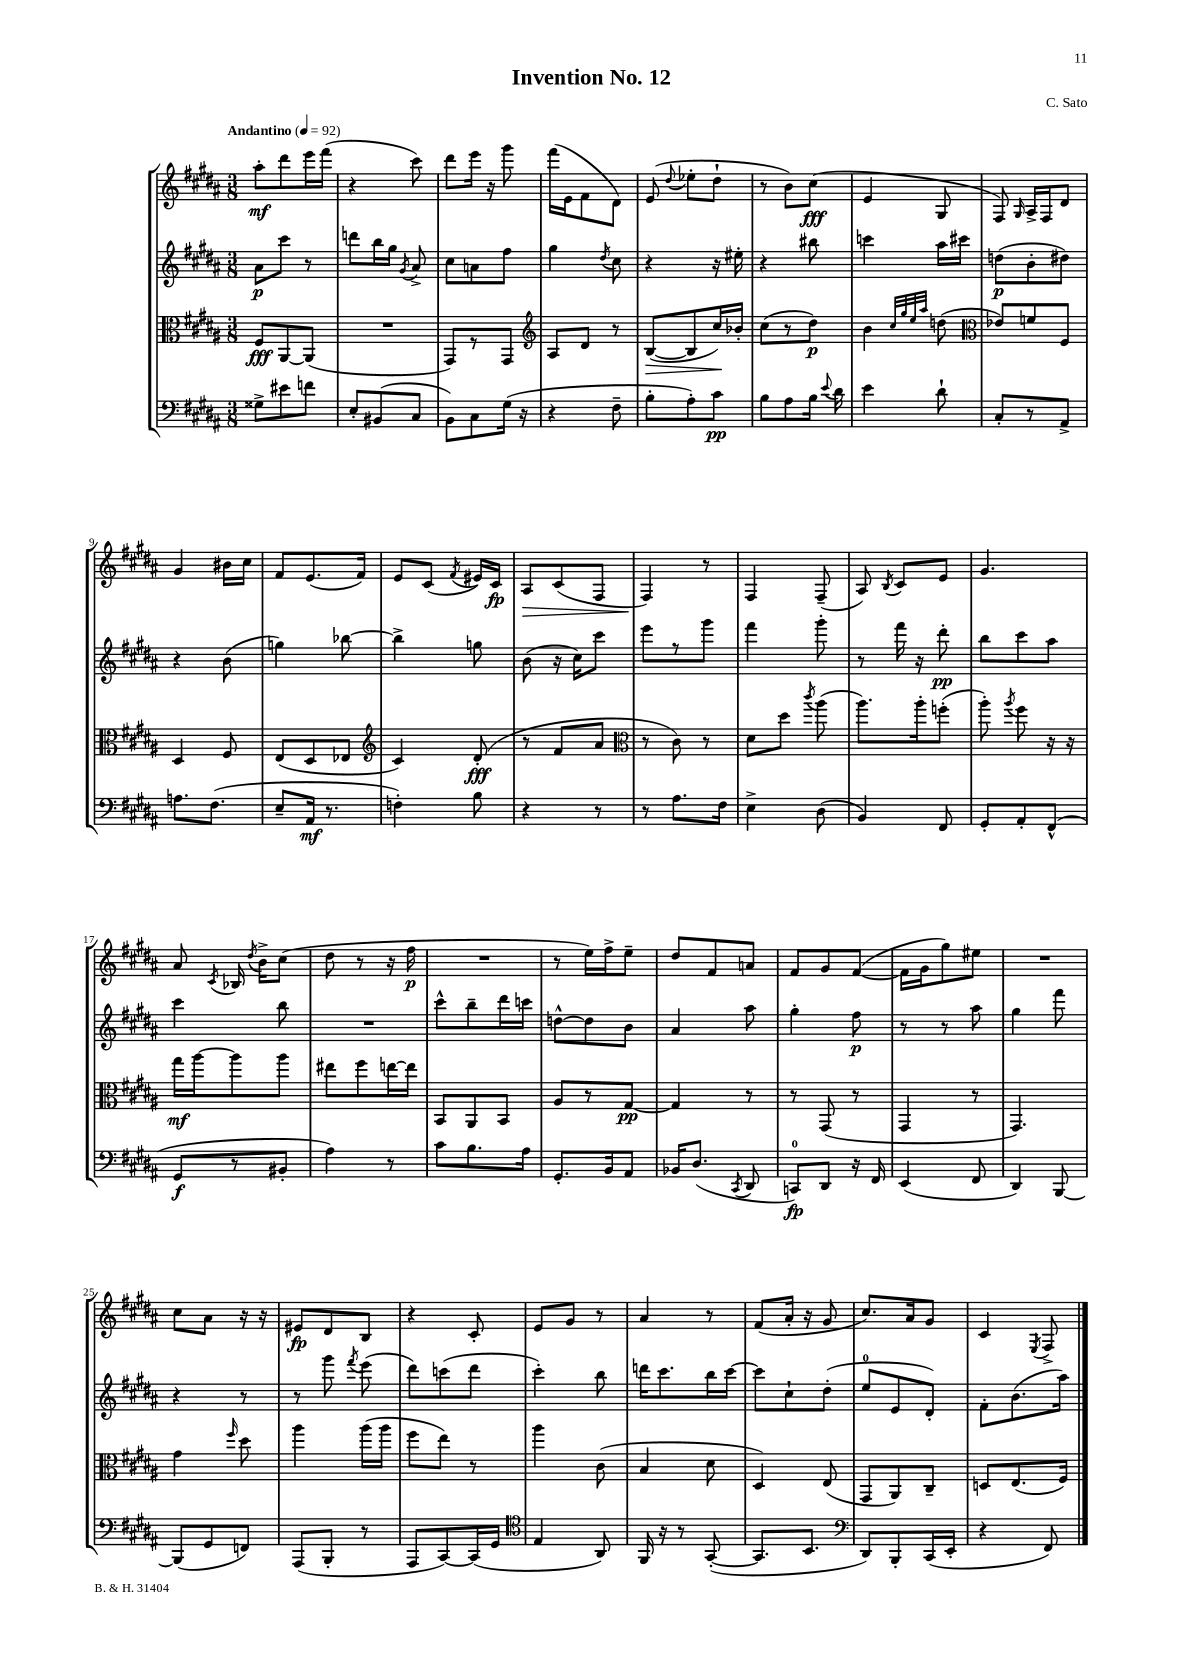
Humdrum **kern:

**kern	**kern	**kern	**kern
*staff4	*staff3	*staff2	*staff1
*clefF4	*clefC3	*clefG2	*clefG2
*k[f#c#g#d#a#]	*k[f#c#g#d#a#]	*k[f#c#g#d#a#]	*k[f#c#g#d#a#]
*M3/8	*M3/8	*M3/8	*M3/8
*MM92	*MM92	*MM92	*MM92
8G##^	8F#	8a#	8aa#'
8e#	[8AA#	8ccc#	8ddd#
8f	(8AA#]	8r	16eee
.	.	.	(16fff#
=	=	=	=
8E'	4.r	8ddd	4r
(8BB#	.	16bb	.
.	.	16gg#	.
.	.	8qg#	.
8C#	.	8a#^	8ccc#)
=	=	=	=
8BB)	8GG#)	8cc#	8ddd#
8C#	8r	8a	16eee
.	.	.	16r
(16G#	8GG#	8ff#	8ggg#
16r	.	.	.
=	=	=	=
*	*clefG2	*	*
4r	8A#	4gg#	(16fff#
.	.	.	16e
.	8d#	.	8f#
.	.	8qdd#	.
8F#~	8r	8cc#	8d#)
=	=	=	=
8B'	([8B	4r	(8e
.	.	.	8qqdd#
8A#')	8B]	.	8ee-'
8c#	16cc#)	16r	8dd#`
.	16b-'	16ee#'	.
=	=	=	=
8B	(8cc#	4r	8r
8A#	8r	.	8b)
16B	8dd#)	8bb#	(8cc#
8qqe	.	.	.
16d#	.	.	.
=	=	=	=
4e	4b	4ccc	4e
.	32qqcc#	.	.
.	32qqgg#	.	.
.	32qqee	.	.
.	32qqaa#	.	.
8d#`	(8dd	16aa#	8G#
.	.	16ccc#	.
=	=	=	=
*	*clefC3	*	*
8C#'	8e-)	(8dd	8F#)
.	.	.	16qqG#
8r	8f	8b'	16A#^
.	.	.	16F#
8AA#^	8F#	8dd#)	8d#
=	=	=	=
8.A	4D#	4r	4g#
(8.F#	.	.	.
.	8F#	(8b	16b#
.	.	.	16cc#
=	=	=	=
8E~	(8E	4gg)	8f#
16AA#	8D#	.	(8.e
8.r	.	.	.
.	8E-	[8bb-	.
.	.	.	16f#)
=	=	=	=
*	*clefG2	*	*
4F')	4c#)	4bb-^]	8e
.	.	.	(8c#
.	.	.	8qf#
8B	(8d#'	8gg	16e#)
.	.	.	16c#
=	=	=	=
4r	8r	(8b	8A#
.	8f#	16r	(8c#
.	.	16cc#)	.
8r	8a#	8ccc#	8F#
=	=	=	=
*	*clefC3	*	*
8r	8r	8eee	4F#)
8.A#	8c#)	8r	.
.	8r	8ggg#	8r
16F#	.	.	.
=	=	=	=
4E^	8d#	4fff#	4F#
.	8dd#	.	.
.	8qccc#	.	.
(8D#	(8aa#	8ggg#'	(8F#~
=	=	=	=
4BB)	8.aa#)	8r	8A#)
.	.	.	8qB
.	.	16fff#	8c#
.	16aa#'	16r	.
8FF#	(8ff'	8ddd#'	8e
=	=	=	=
8GG#'	8aa#')	8bb	4.g#
.	8qaa#	.	.
8AA#'	8ff#	8ccc#	.
(8FF#^^	16r	8aa#	.
.	16r	.	.
=	=	=	=
8GG#	16gg#	4ccc#	8a#
.	[16aa#	.	.
.	.	.	8qc#
8r	8aa#]	.	16B-
.	.	.	8qdd#
.	.	.	16b^
8BB#'	8aa#	8bb	(8cc#
=	=	=	=
4A#)	8ee#	4.r	8dd#
.	8ff#	.	8r
8r	[16ee	.	16r
.	16ee]	.	16ff#
=	=	=	=
8c#	8BB	8ccc#^^	4.r
8.B	8AA#	8bb~	.
.	8BB	16ddd#	.
16A#	.	16ccc	.
=	=	=	=
8.GG#'	8A#	[8dd^^	8r
.	8r	8dd]	16ee)
16BB	.	.	16ff#^
8AA#	[8G#	8b	8ee~
=	=	=	=
16BB-	4G#]	4a#	8dd#
(8.D#	.	.	.
.	.	.	8f#
8qCC#	.	.	.
8DD#	8r	8aa#	8a
=	=	=	=
8CC)	8r	4gg#'	8f#
8DD#	(8GG#	.	8g#
16r	8r	8ff#	([8f#
16FF#	.	.	.
=	=	=	=
(4EE	4GG#	8r	16f#]
.	.	.	16g#
.	.	8r	8gg#)
8FF#	8r	8aa#	8ee#
=	=	=	=
4DD#)	4.GG#)	4gg#	4.r
[8BBB	.	8fff#	.
=	=	=	=
(8BBB]	4g#	4r	8cc#
8GG#	.	.	8a#
.	16qqff#	.	.
8FF)	8dd#	8r	16r
.	.	.	16r
=	=	=	=
(8AAA#	4aa#	8r	8e#
8BBB'	.	8ggg#	8d#
.	.	8qfff#	.
8r	(16aa#	(8eee	8B
.	16aa#	.	.
=	=	=	=
8AAA#	8ff#	8ddd#)	4r
[8CC#)	8ee)	(8ccc	.
(16CC#]	8r	8ddd#	8c#'
16GG#	.	.	.
=	=	=	=
*clefC4	*	*	*
4E	4aa#	4ccc#')	8e
.	.	.	8g#
8AA#)	(8c#	8bb	8r
=	=	=	=
16FF#	4B	16ddd	4a#
16r	.	8.ccc#	.
8r	.	.	.
([8GG#'	8d#	16bb	8r
.	.	[16ccc#	.
=	=	=	=
8.GG#]	4D#)	8ccc#]	(8f#
.	.	8cc#`	16a#'
8.BB	.	.	16r
.	(8E	(8dd#'	8g#
=	=	=	=
*clefF4	*	*	*
8DD#)	8GG#	8ee	8.cc#)
8BBB'	8AA#)	8e	.
.	.	.	16a#
(16CC#	8C#~	8d#')	8g#
16EE'	.	.	.
=	=	=	=
4r	8D	8f#'	4c#
.	(8.E	(8.b	.
.	.	.	8qE
8FF#)	.	.	8F#^
.	16F#)	16aa#)	.
==	==	==	==
*-	*-	*-	*-
